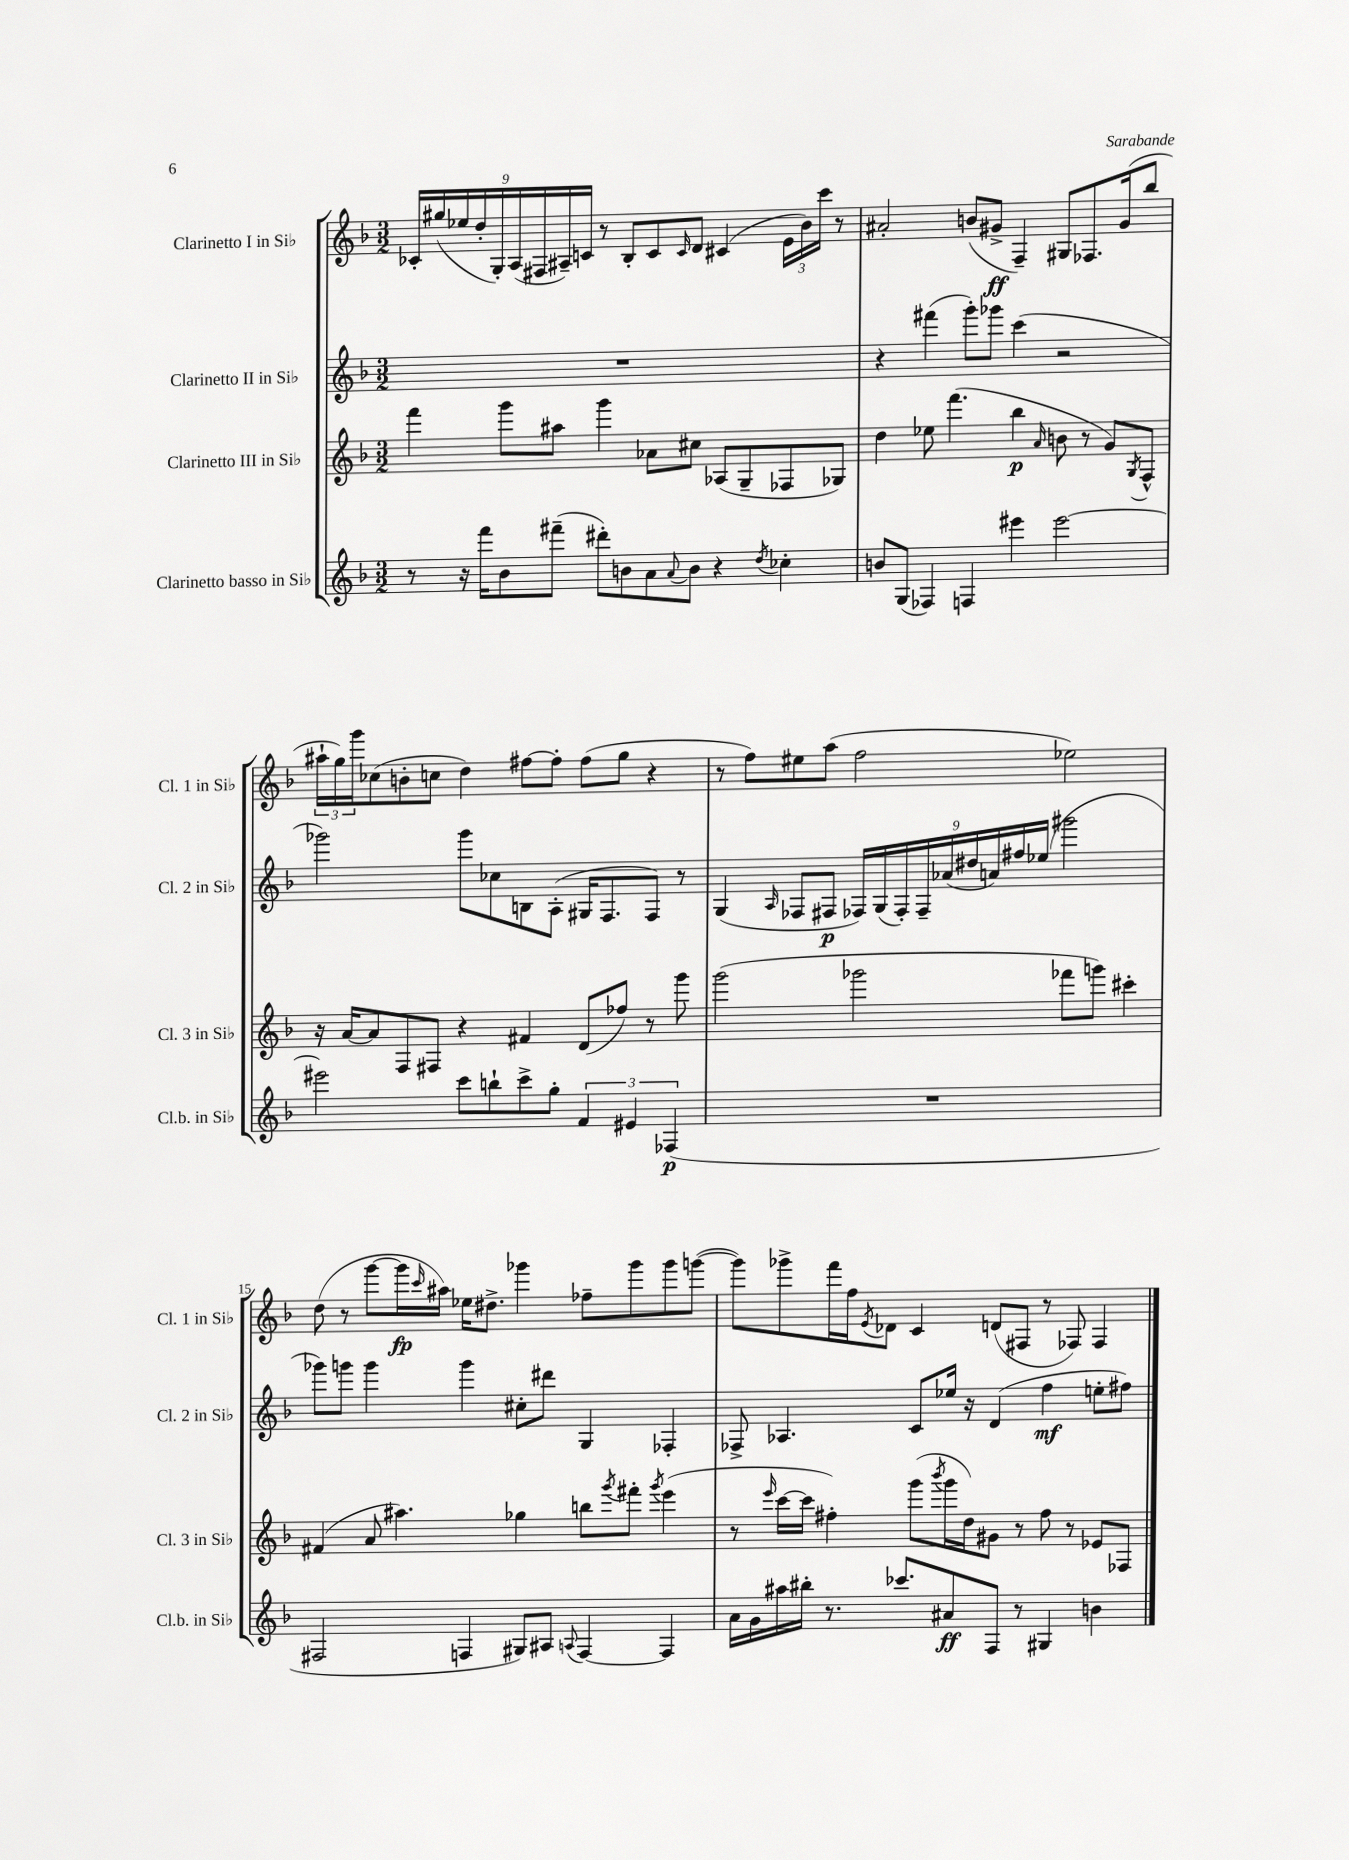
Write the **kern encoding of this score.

**kern	**kern	**kern	**kern
*staff4	*staff3	*staff2	*staff1
*clefG2	*clefG2	*clefG2	*clefG2
*k[b-]	*k[b-]	*k[b-]	*k[b-]
*M3/2	*M3/2	*M3/2	*M3/2
8r	4fff	1.r	18c-'
.	.	.	(18gg#
.	.	.	18ee-
16r	.	.	.
.	.	.	18dd'
16fff	.	.	.
.	.	.	18G')
8b-	8ggg	.	.
.	.	.	(18A
.	.	.	18F#
(8fff#~	8aa#	.	.
.	.	.	18A#~)
.	.	.	18c
8ddd#')	4ggg	.	8r
8b	.	.	8B-'
8a	8a-	.	8c
8qqa	.	.	16qqc
8b	8cc#	.	8d
4r	(8A-	.	(4c#
.	8G~	.	.
8qdd	.	.	.
4cc-'	8F-	.	24e
.	.	.	24b-)
.	.	.	24ccc
.	8G-)	.	8r
=	=	=	=
8b	4dd	4r	2a#'
(8G	.	.	.
4F-)	8ee-	(4fff#	.
.	(4.fff	.	.
4F	.	8ggg')	(8b
.	.	8ggg-	8g#^
4eee#	4bb-	(4ccc	4F~)
.	16qqa	.	.
[2eee#	8b	2r	8G#
.	8r	.	8.F-
.	8g)	.	.
.	.	.	(16g#
.	8qG	.	.
.	8F^^	.	8bb-
=	=	=	=
2eee#]	16r	2ggg-)	24aa#`
.	.	.	24gg)
.	[16a	.	.
.	.	.	24ggg
.	8a]	.	(8cc-
.	8F	.	8b'
.	8F#	.	8cc
8ccc	4r	8ggg-	4dd)
8bb`	.	8cc-	.
8ccc^	4f#	8B	[8ff#
8gg'	.	(8A'	8ff#']
6f	(8d	16G#	(8ff#
.	.	8.F	.
.	8ff-)	.	8gg
6e#	.	.	.
.	8r	8F)	4r
(6F-	.	.	.
.	8ggg	8r	.
=	=	=	=
1.r	(2ggg	(4G	8r
.	.	.	8ff)
.	.	16qqA	.
.	.	8F-	8ee#
.	.	8F#	(8aa
.	2ggg-	18F-)	2ff
.	.	(18G	.
.	.	18F-')	.
.	.	18F-~	.
.	.	(18a-	.
.	.	18dd#	.
.	.	18a)	.
.	.	18ff#	.
.	.	(18ee-	.
.	8fff-	2ggg#	2ee-)
.	8ggg)	.	.
.	4ccc#'	.	.
=	=	=	=
2F#	(4f#	8ggg-)	(8dd
.	.	8ggg	8r
.	8a	4ggg	[8ggg
.	4.aa#)	.	16ggg]
.	.	.	16qqccc
.	.	.	16aa#)
4F	.	4ggg	16ee-
.	.	.	8.dd#^
8G#)	4gg-	8cc#'	4ggg-
8A#	.	8ddd#	.
8qqA	.	.	.
[4F	8bb	4G	8ff-~
.	8qggg	.	.
.	8fff#'	.	8ggg-
.	8qggg	.	.
4F]	(4eee	4F-'	8ggg-
.	.	.	([8ggg
=	=	=	=
16a	8r	8F-^	8ggg])
16g	.	.	.
.	16qqeee	.	.
16aa#	[16ccc	4.A-	8ggg-^
16bb#'	16ccc]	.	.
8.r	4ff#')	.	16fff
.	.	.	16ff
.	.	.	8qe
.	.	.	8d-
8.ccc-	.	.	.
.	(8ggg	8c	4c
.	8qbbb-	.	.
8a#	16ggg	16ee-	.
.	16dd)	16r	.
8F	8g#	(4d	(8d
8r	8r	.	8F#
4G#	8ff#	4ff	8r
.	8r	.	8F-)
4b	8e-	8ee'	4F-
.	8F-	8ff#)	.
==	==	==	==
*-	*-	*-	*-
